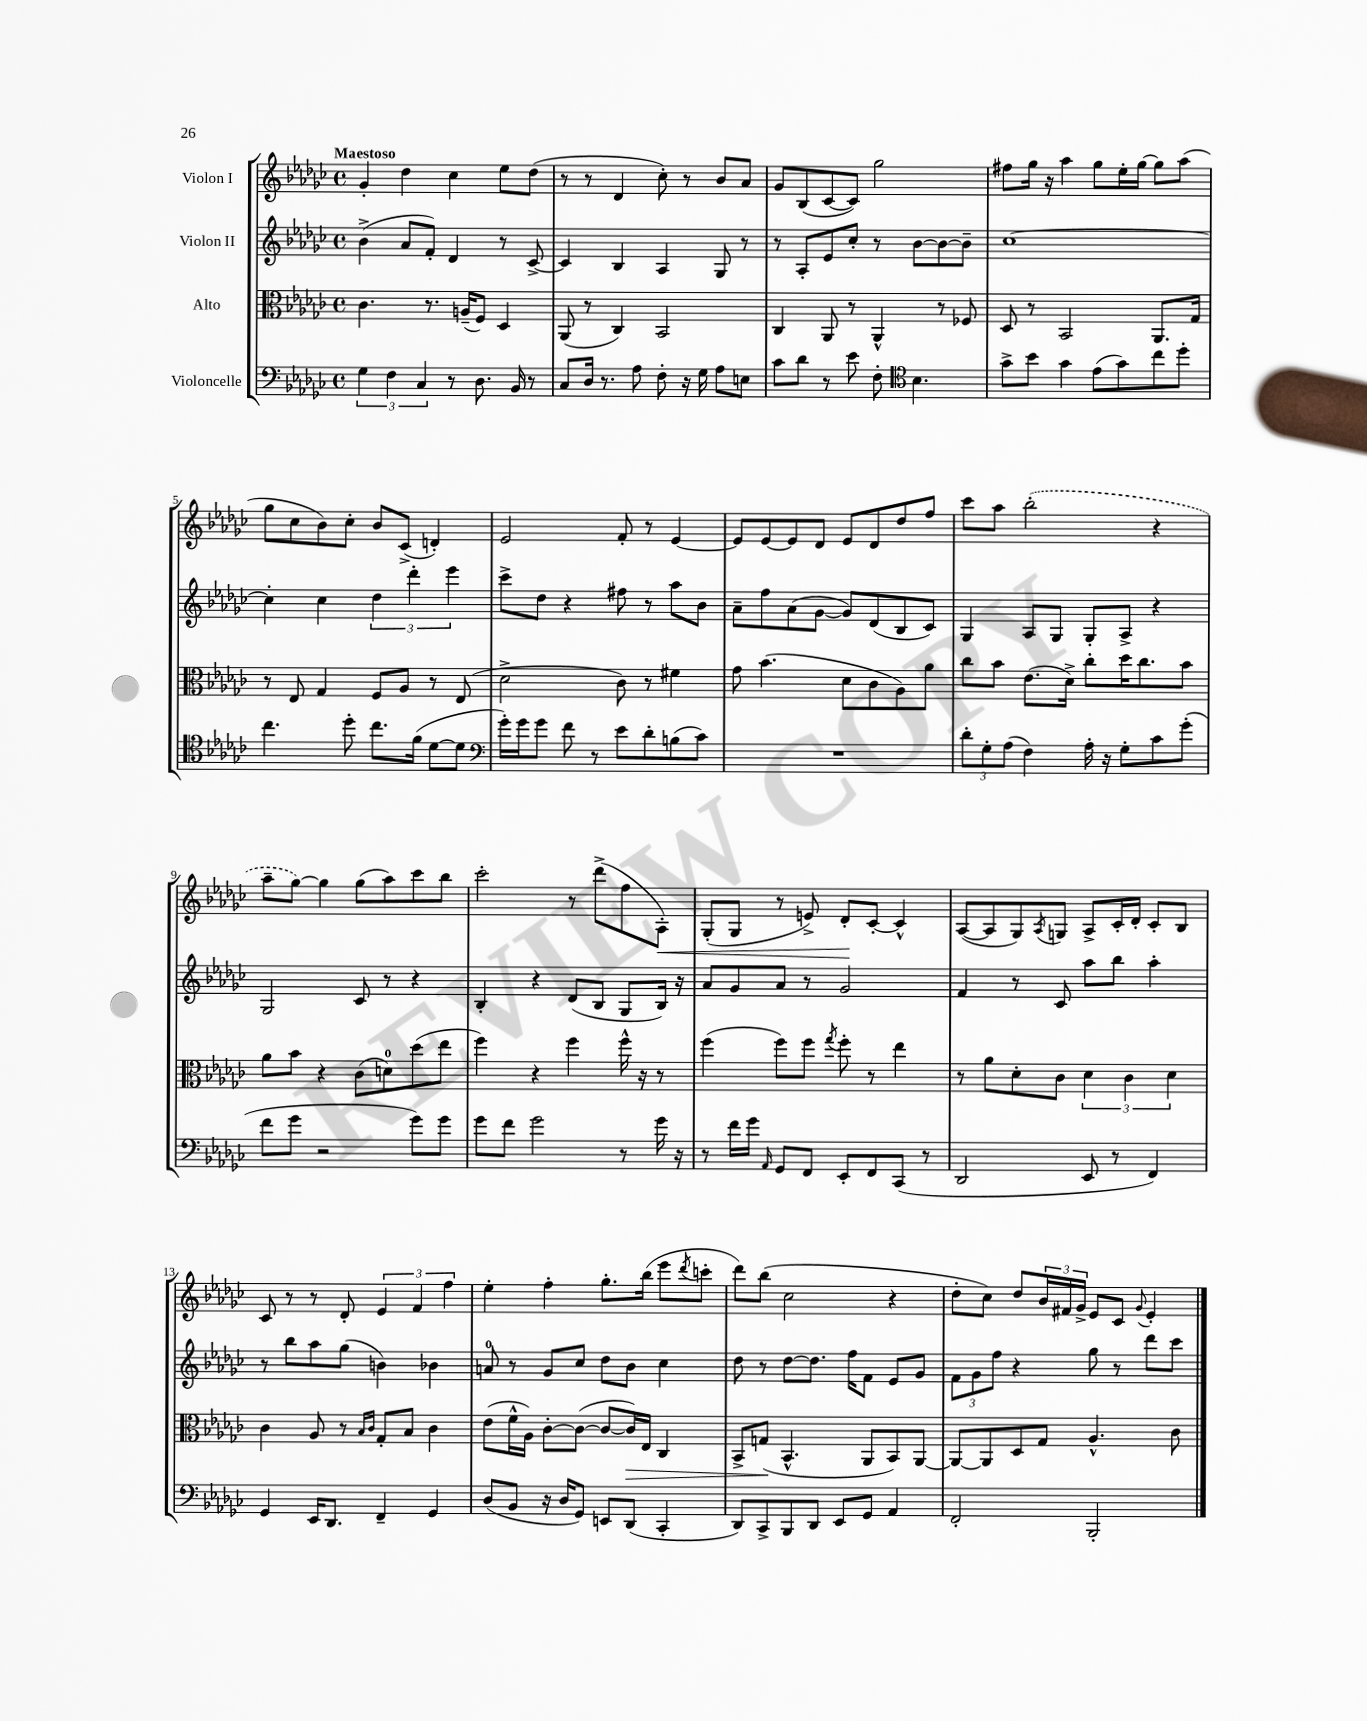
<<
\new StaffGroup <<
\new Staff = "s0" \with { instrumentName = "Violon I" } {
    \clef treble \key ges \major \defaultTimeSignature \time 4/4 \tempo "Maestoso"
    ges'4-. des''4 ces''4 ees''8 des''8( |
    r8 r8 des'4 ces''8-.) r8 bes'8 aes'8 |
    ges'8 bes8( ces'8~ ces'8) ges''2 |
    fis''8 ges''16 r16 aes''4 ges''8 ees''16-. ges''16~ ges''8 aes''8( |
    ges''8 ces''8 bes'8) ces''8-. bes'8 ces'8->( d'4-.) |
    ees'2 f'8-. r8 ees'4~ |
    ees'8 ees'8~ ees'8 des'8 ees'8 des'8 des''8 f''8 |
    ces'''8 aes''8 \once \slurDashed bes''2-.( r4 |
    aes''8-- ges''8~) ges''4 ges''8( aes''8) ces'''8 bes''8 |
    ces'''2-. r8 des'''8->( f''8 aes8-.\<) |
    ges8-.( ges8 r8 e'8->) des'8-.\! ces'8~-. ces'4-^ |
    aes8~( aes8 ges8) \acciaccatura { aes8 } g8 aes8-> ces'16-. des'16-. ces'8-. bes8 |
    ces'8 r8 r8 des'8-. \tuplet 3/2 { ees'4 f'4 f''4 } |
    ees''4-. f''4-. ges''8.-. bes''16( ees'''8 \acciaccatura { des'''8 } c'''8-. |
    des'''8) bes''8( ces''2 r4 |
    des''8-. ces''8) des''8 \tuplet 3/2 { bes'16 fis'16 ges'16-> } ees'8 ces'8 \appoggiatura { ges'8 } ees'4-. \bar "|." |
}
\new Staff = "s1" \with { instrumentName = "Violon II" } {
    \clef treble \key ges \major \defaultTimeSignature \time 4/4
    bes'4->( aes'8 f'8-.) des'4 r8 ces'8~-> |
    ces'4 bes4 aes4 ges8 r8 |
    r8 aes8-. ees'8 ces''8-. r8 bes'8~ bes'8~ bes'8-- |
    ces''1~ |
    ces''4-. ces''4 \tuplet 3/2 { des''4 des'''4-. ees'''4 } |
    ces'''8-> des''8 r4 fis''8 r8 aes''8 bes'8 |
    aes'8-- f''8 aes'8( ges'8~ ges'8) des'8( bes8 ces'8) |
    ges4 aes8 ges8 ges8-. aes8-> r4 |
    ges2 ces'8 r8 r4 |
    bes4-. r4 des'8( bes8 ges8 bes16) r16 |
    aes'8 ges'8 aes'8 r8 ges'2 |
    f'4 r8 ces'8 aes''8 bes''8 aes''4-. |
    r8 bes''8 aes''8 ges''8( b'4) bes'4 |
    a'8-0 r8 ges'8 ces''8 des''8 bes'8 ces''4 |
    des''8 r8 des''8~ des''8. f''16 f'8 ees'8 ges'8 |
    \tuplet 3/2 { f'8 ges'8 f''8 } r4 ges''8 r8 des'''8 ces'''8 \bar "|." |
}
\new Staff = "s2" \with { instrumentName = "Alto" } {
    \clef alto \key ges \major \defaultTimeSignature \time 4/4
    ces'4. r8. a16--( f8) des4 |
    aes,8( r8 ces4) bes,2 |
    ces4 aes,8 r8 aes,4-^ r8 fes8 |
    des8 r8 bes,2 aes,8. ges16 |
    r8 ees8 ges4 f8 aes8 r8 ees8( |
    des'2-> ces'8) r8 fis'4 |
    ges'8 bes'4.( des'8 ces'8 aes8) aes'8 |
    ces''8 bes'8 ees'8.( des'16->) ces''8-. des''16 ces''8. bes'8 |
    aes'8 bes'8 r4 ces'8( d'8-0) des''8( ees''8 |
    f''4) r4 f''4 f''16-^ r16 r8 |
    f''4( f''8) f''8 \acciaccatura { ges''8 } f''8-. r8 ees''4 |
    r8 aes'8 des'8-. ces'8 \tuplet 3/2 { des'4 ces'4 des'4 } |
    ces'4 aes8 r8 \grace { bes16 ces'16 } ges8-. bes8 ces'4 |
    ees'8( f'16-^ aes16) ces'8~-. ces'8~( ces'8~ ces'16\>) ees16 ces4 |
    bes,8-> g8\!( bes,4.-^ aes,8 bes,8) aes,8~ |
    aes,8~ aes,8 des8 ges8 aes4.-^ ces'8 \bar "|." |
}
\new Staff = "s3" \with { instrumentName = "Violoncelle" } {
    \clef bass \key ges \major \defaultTimeSignature \time 4/4
    \tuplet 3/2 { ges4 f4 ces4 } r8 des8. bes,16 r8 |
    ces8 des16 r8. aes8 f8-. r16 ges16 aes8 e8 |
    ces'8 des'8 r8 ees'8 f8-. \clef tenor bes4. |
    ges'8-> bes'8 ges'4 ees'8( ges'8) ces''8 des''8-. |
    ces''4. des''8-. ces''8. f'16( des'8~ des'8 |
    \clef bass ges'16-.) ges'16 ges'8 f'8 r8 ees'8 des'8-. b8( ces'8) |
    R1 |
    \tuplet 3/2 { des'8-. ges8-. aes8( } f4) aes16-. r16 ges8-. ces'8 ges'8-.( |
    f'8 ges'8 r2 ges'8) ges'8 |
    ges'8 f'8 ges'2 r8 ges'16 r16 |
    r8 f'16 ges'16 \grace { aes,16 } ges,8 f,8 ees,8-. f,8 ces,8( r8 |
    des,2 ees,8 r8 f,4) |
    ges,4 ees,16 des,8. f,4-- ges,4 |
    des8( bes,8 r16 des16 ges,8) e,8 des,8( ces,4-. |
    des,8) ces,8-> bes,,8 des,8 ees,8 ges,8 aes,4 |
    f,2-. bes,,2-. \bar "|." |
}
>>
>>
